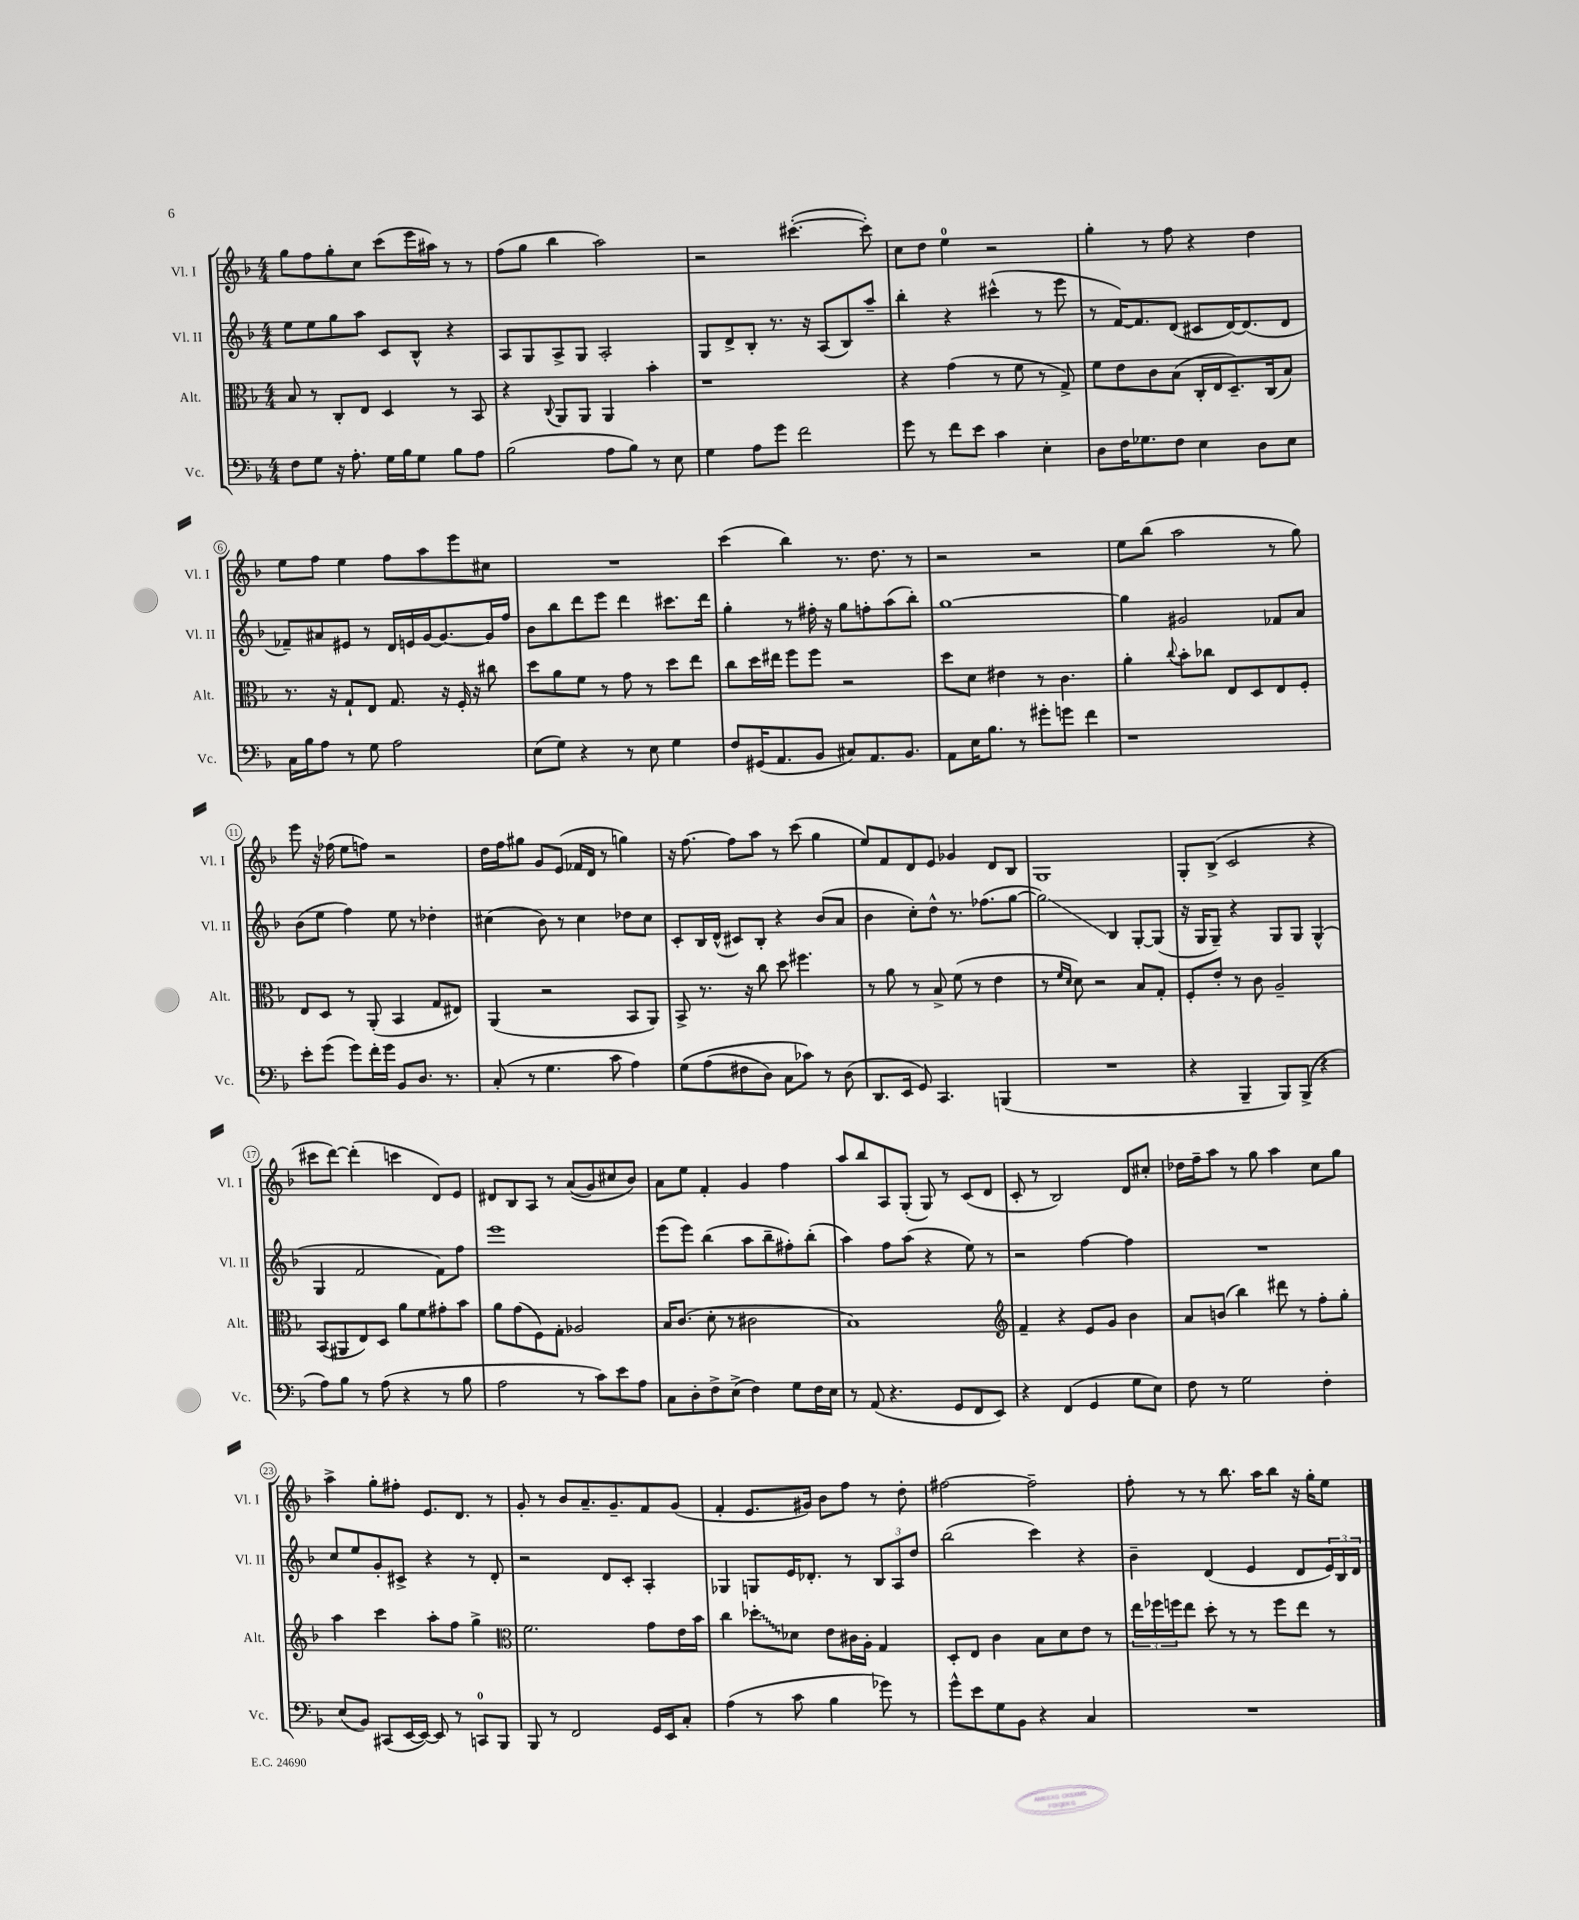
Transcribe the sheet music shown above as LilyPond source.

<<
\new StaffGroup <<
\new Staff = "s0" \with { instrumentName = "Vl. I" shortInstrumentName = "Vl. I" } {
    \clef treble \key f \major \numericTimeSignature \time 4/4
    g''8 f''8 g''8-. c''8 c'''8( e'''16 ais''16) r8 r8 |
    f''8( g''8 bes''4 a''2) |
    r2 cis'''4.~-.( cis'''8-.) |
    c''8 d''8 e''4-0 r2 |
    g''4-. r8 f''8 r4 d''4 |
    e''8 f''8 e''4 f''8 a''8 e'''8 cis''8 |
    R1 |
    c'''4( bes''4) r8. d''8. r8 |
    r2 r2 |
    e''8 bes''8( a''2 r8 g''8) |
    e'''8 r16 fes''16( e''8 f''8) r2 |
    d''16 f''16 gis''8 g'8 e'8( fes'16 d'16 r8 g''4) |
    r16 f''8.~ f''8 a''8 r8 c'''8( g''4 |
    e''8) f'8 d'8 e'8 ges'4 d'8 bes8 |
    g1 |
    g8-. bes8->( c'2 r4 |
    cis'''8 d'''8~) d'''4-.( c'''4 d'8) e'8 |
    dis'8 bes8 a8 r8 a'8(\( g'8) cis''8 bes'8\) |
    a'8 e''8 f'4-. g'4 f''4 |
    a''8 bes''8 a8 g8-.( g8) r8 c'8( d'8 |
    c'8-. r8 bes2) d'8 cis''8-. |
    des''16 f''16-- a''8 r8 g''8 a''4 c''8 g''8 |
    a''4-> g''8-. fis''8-. e'8. d'8. r8 |
    g'8-. r8 bes'8 a'8.-- g'8.-- f'8 g'8( |
    f'4-. e'8. gis'16) bes'8 f''8 r8 d''8-. |
    fis''2~ fis''2-- |
    f''8-. r8 r8 bes''8. a''16 bes''8 r16 g''16-. e''8 \bar "|." |
}
\new Staff = "s1" \with { instrumentName = "Vl. II" shortInstrumentName = "Vl. II" } {
    \clef treble \key f \major \numericTimeSignature \time 4/4
    e''8 e''8 g''8 a''8 c'8 bes8-^ r4 |
    a8 g8 a8-> g8 a2-. |
    g8 d'8-> bes8-. r8. r16 a8( bes8) a''8-- |
    bes''4-. r4 cis'''4-^( r8 e'''8 |
    r8 f'16~) f'8. d'8( cis'8 d'16~) d'8.( d'8 |
    fes'8--) ais'8 eis'8 r8 d'16 e'16 g'16~ g'8.~ g'16 f''16 |
    bes'8 bes''8 d'''8 e'''8 d'''4 cis'''8. d'''16 |
    g''4-. r8 fis''16-. r16 g''8 f''8-. a''8( bes''8-.) |
    g''1~ |
    g''4 gis'2 fes'8 a'8 |
    bes'8( e''8 f''4) e''8 r8 des''4-. |
    cis''4( bes'8) r8 cis''4 des''8 cis''8 |
    c'8-. bes16 d'16-^( cis'8) bes8-. r4 bes'8( a'8 |
    bes'4 c''8-.) d''8-^ r8. fes''8.( g''8~ |
    g''2\glissando) bes4 g8~-. g8( |
    r16 g16 g8--) r4 g8 g8 g4-^( |
    g4 f'2 f'8) f''8 |
    e'''1 |
    e'''8( e'''8) bes''4( a''8 bes''8-- fis''8-.) bes''8-.( |
    a''4) f''8 a''8( r4 e''8) r8 |
    r2 f''4~ f''4 |
    R1 |
    c''8 e''8 g'8-. cis'8-> r4 r8 d'8-. |
    r2 d'8 c'8-. a4-. |
    ges4 g8 e'16 des'8.-. r8 \tuplet 3/2 { bes8 a8 d''8 } |
    bes''2( c'''4) r4 |
    bes'4-- d'4( e'4 d'8 \tuplet 3/2 { e'16) bes16 d'16 } \bar "|." |
}
\new Staff = "s2" \with { instrumentName = "Alt." shortInstrumentName = "Alt." } {
    \clef alto \key f \major \numericTimeSignature \time 4/4
    bes8 r8 c8-. e8 d4 r8 bes,8 |
    r4 \appoggiatura { c8 } a,8 a,8 a,4 bes'4-. |
    r1 |
    r4 g'4( r8 f'8 r8 g8->) |
    f'8 e'8 c'8 bes8( c16-. e16 d8.--) c16( bes8) |
    r8. r16 g8-! e8 g8. r16 f16-. r16 cis''8 |
    d''8 a'8 f'8 r8 g'8 r8 d''8 e''8 |
    c''8 d''16 eis''16 f''8 f''8 r2 |
    d''8 d'8 eis'4 r8 c'4. |
    a'4-. \appoggiatura { c''8 } bes'8-. ces''8 e8 d8 e8 f8-. |
    e8 d8 r8 a,8-.( bes,4 g8 eis8) |
    a,4( r2 bes,8 a,8) |
    bes,8-> r8. r16 c''8 d''8 fis''4. |
    r8 a'8 r8 bes8-> f'8( r8 e'4 |
    r8 \grace { f'16 d'16 } d'8) r2 bes8 g8-. |
    f8-. e'8-. r8 c'8 a2-- |
    bes,8( ais,8 e8) d8 a'8 f'8 gis'8-. bes'8 |
    a'8 g'8( f8) g8-. aes2 |
    bes16 c'8.( d'8-. r8 cis'2 |
    bes1) |
    \clef treble f'4-- r4 e'8 g'8 bes'4 |
    a'8 b'8( bes''4) dis'''8 r8 f''8-. g''8-. |
    a''4 c'''4 a''8-. f''8 g''4-> |
    \clef alto f'2. g'8 e'16 bes'16 |
    c''4 \once \override Glissando.style = #'zigzag des''8-.\glissando des'8 e'8 cis'16 a16-. g4 |
    d8-. e8 c'4 bes8 d'8 e'8 r8 |
    \tuplet 3/2 { e''16 fes''16 f''16 } e''8 d''8-. r8 r8 f''8 e''8 r8 \bar "|." |
}
\new Staff = "s3" \with { instrumentName = "Vc." shortInstrumentName = "Vc." } {
    \clef bass \key f \major \numericTimeSignature \time 4/4
    f8 g8 r16 a8.-. g16 bes16 g8 bes8 a8 |
    bes2( a8 bes8) r8 e8 |
    g4 a8 g'8 f'2 |
    g'8 r8 f'8 e'8 c'4 e4-. |
    d8 f16 ges8. f8 e4 d8 e8 |
    c16 bes16 a8 r8 g8 a2 |
    e8( g8) r4 r8 e8 g4 |
    f8 gis,16( a,8. bes,8 cis8) a,8. bes,8. |
    a,8 e16 bes8. r8 gis'8-. g'8 f'4 |
    r1 |
    e'8-. g'8( g'8) f'16-. g'16 bes,8 d8. r8. |
    c8-.( r8 g4. c'8 a4) |
    g8\( a8( fis8 d8) c8 ces'8\) r8 d8( |
    d,8. e,16 g,8) c,4. b,,4( |
    R1 |
    r4 bes,,4-- bes,,8) bes,,8->( r4 |
    a8) bes8 r8 a8( r4 r8 bes8 |
    a2 r8 c'8) e'8 a8 |
    c8 d8-. f8-> e8->( f4) g8 f16 e16 |
    r8 a,8( r4. g,8 f,8 e,8) |
    r4 f,4( g,4 g8 e8) |
    f8 r8 g2 f4-. |
    e8( bes,8) cis,8( e,16~ e,16~) e,8 r8 c,8-0 bes,,8 |
    bes,,8 r8 f,2 g,16 e,16 c8-. |
    a4( r8 c'8 bes4 ges'8) r8 |
    g'8-^ e'8 g8 bes,8 r4 c4 |
    R1 \bar "|." |
}
>>
>>
\layout { \context { \Score \override BarNumber.stencil = #(make-stencil-circler 0.1 0.3 ly:text-interface::print) } }
